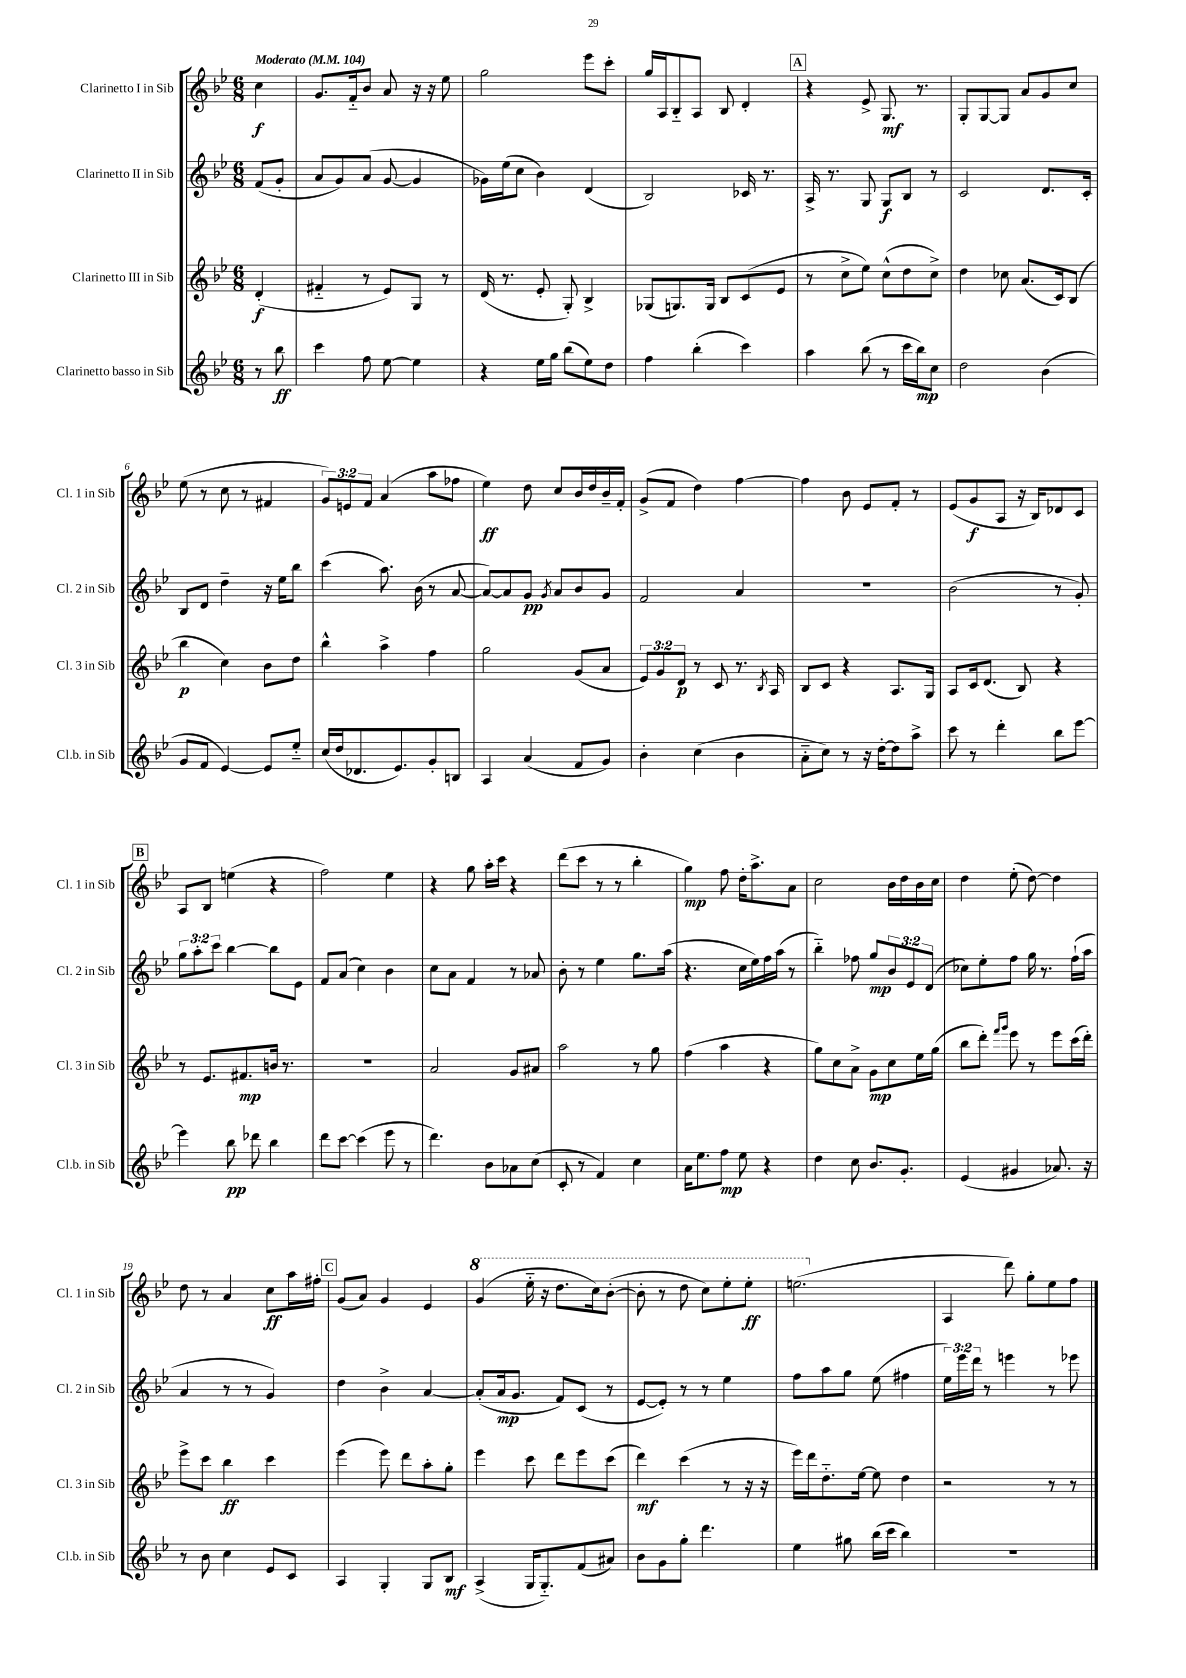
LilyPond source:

<<
\new StaffGroup <<
\new Staff = "s0" \with { instrumentName = "Clarinetto I in Sib" shortInstrumentName = "Cl. 1 in Sib" } {
    \clef treble \key bes \major \numericTimeSignature \time 6/8 \override Staff.TupletNumber.text = #tuplet-number::calc-fraction-text \partial 4 \tempo "Moderato" 4 = 104
    c''4\f |
    g'8. f'16-_ bes'8 a'8 r16 r16 ees''8 |
    g''2 ees'''8 c'''8-. |
    g''16 a16 bes8-_ a8 bes8 d'4-. |
    \mark \markup { \box "A" } r4 ees'8-> g8.\mf r8. |
    g8-. g8~ g8 a'8 g'8 c''8 |
    ees''8( r8 c''8 r8 fis'4 |
    \tuplet 3/2 { g'8) e'8 f'8 } a'4( a''8 fes''8 |
    ees''4\ff) d''8 c''8 bes'16 d''16 bes'16-- f'16-. |
    g'8->( f'8 d''4) f''4~ |
    f''4 bes'8 ees'8 f'8-. r8 |
    ees'8( g'8\f a8 r16 bes16) des'8 c'8 |
    \mark \markup { \box "B" } a8 bes8 e''4( r4 |
    f''2) ees''4 |
    r4 g''8 a''16-. c'''16 r4 |
    d'''8( c'''8 r8 r8 bes''4-. |
    g''4\mp) f''8 d''16-. a''8.-> a'8 |
    c''2 bes'16 d''16 bes'16 c''16 |
    d''4 ees''8-.( d''8~) d''4 |
    d''8 r8 a'4 c''8\ff a''16 fis''16-. |
    \mark \markup { \box "C" } g'8( a'8) g'4 ees'4 |
    \ottava #1 g''4( ees'''16-_ r16 d'''8. c'''16) bes''8~-.( |
    bes''8-. r8 d'''8 c'''8) ees'''8-. ees'''8-.\ff |
    e'''2.( \ottava #0 |
    a4 d'''8) g''8-. ees''8 f''8 \bar "|." |
}
\new Staff = "s1" \with { instrumentName = "Clarinetto II in Sib" shortInstrumentName = "Cl. 2 in Sib" } {
    \clef treble \key bes \major \numericTimeSignature \time 6/8 \override Staff.TupletNumber.text = #tuplet-number::calc-fraction-text \partial 4
    f'8( g'8-. |
    a'8 g'8) a'8( g'8~ g'4 |
    ges'16) ees''16( c''8 bes'4) d'4( |
    bes2) ces'16 r8. |
    \mark \markup { \box "A" } a16-> r8. g8 g8\f bes8 r8 |
    c'2 d'8. c'16-. |
    bes8 d'8 d''4-- r16 ees''16 bes''8 |
    c'''4( a''8.) bes'16( r8 a'8~ |
    a'8~) a'8 g'8\pp \acciaccatura { g'8 } a'8 bes'8 g'8 |
    f'2 a'4 |
    R2. |
    bes'2( r8 g'8-.) |
    \mark \markup { \box "B" } \tuplet 3/2 { g''8 a''8-. c'''8 } bes''4~ bes''8 ees'8 |
    f'8 a'8( c''4) bes'4 |
    c''8 a'8 f'4 r8 aes'8 |
    bes'8-. r8 ees''4 g''8. a''16( |
    r4. c''16 ees''16) f''16 a''16( r8 |
    bes''4-_) fes''8 g''8\mp \tuplet 3/2 { bes'8 ees'8 d'8( } |
    ces''8) ees''8-. f''8 g''16 r8. f''16-!( a''16 |
    a'4 r8 r8 g'4) |
    \mark \markup { \box "C" } d''4 bes'4-> a'4~ |
    a'8-.( a'16\mp g'8. f'8) c'8( r8 |
    ees'8~ ees'8-.) r8 r8 ees''4 |
    f''8 a''8 g''8 ees''8( fis''4 |
    \tuplet 3/2 { ees''16) ees'''16 d'''16 } r8 e'''4 r8 ees'''8 \bar "|." |
}
\new Staff = "s2" \with { instrumentName = "Clarinetto III in Sib" shortInstrumentName = "Cl. 3 in Sib" } {
    \clef treble \key bes \major \numericTimeSignature \time 6/8 \override Staff.TupletNumber.text = #tuplet-number::calc-fraction-text \partial 4
    d'4-.\f( |
    fis'4-_ r8 ees'8) g8 r8 |
    d'16( r8. ees'8-. g8-.) bes4-> |
    ges8( g8.) g16 bes8 c'8( ees'8 |
    \mark \markup { \box "A" } r8 c''8-> ees''8) c''8-^( d''8 c''8->) |
    d''4 ces''8 a'8.( c'16) bes8( |
    bes''4\p c''4) bes'8 d''8 |
    bes''4-^ a''4-> f''4 |
    g''2 g'8( a'8 |
    \tuplet 3/2 { ees'8) g'8 d'8\p } r8 c'8 r8. \acciaccatura { bes8 } a16 |
    bes8 c'8 r4 a8. g16 |
    a8 c'16 d'8.( bes8) r4 |
    \mark \markup { \box "B" } r8 ees'8. fis'8.\mp b'16 r8. |
    R2. |
    a'2 g'8 ais'8 |
    a''2 r8 g''8 |
    f''4( a''4 r4 |
    g''8) c''8 a'8-> g'8\mp c''8 ees''16 g''16( |
    bes''8 d'''8-.) \grace { f'''16 g'''16 } ees'''8 r8 ees'''8 c'''16( d'''16-.) |
    ees'''8-> c'''8 bes''4\ff c'''4 |
    \mark \markup { \box "C" } ees'''4( ees'''8) d'''8 a''8-. g''8-. |
    ees'''4 c'''8 d'''8 ees'''8 c'''8( |
    d'''4\mf) c'''4( r8 r16 r16 |
    ees'''16) d'''16 d''8.-_ ees''16~ ees''8 d''4 |
    r2 r8 r8 \bar "|." |
}
\new Staff = "s3" \with { instrumentName = "Clarinetto basso in Sib" shortInstrumentName = "Cl.b. in Sib" } {
    \clef treble \key bes \major \numericTimeSignature \time 6/8 \partial 4
    r8 bes''8\ff |
    c'''4 f''8 ees''8~ ees''4 |
    r4 ees''16 g''16 bes''8( ees''8) d''8 |
    f''4 bes''4-.( c'''4) |
    \mark \markup { \box "A" } a''4 bes''8( r8 c'''16 bes''16\mp) c''8 |
    d''2 bes'4( |
    g'8 f'8 ees'4~) ees'8 ees''8-_ |
    c''16( d''16 des'8. ees'8.) g'8-. b8 |
    a4 a'4( f'8 g'8) |
    bes'4-. c''4( bes'4 |
    a'8-_ c''8) r8 r16 d''16~-. d''8 a''8-> |
    c'''8 r8 d'''4-. bes''8 ees'''8~ |
    \mark \markup { \box "B" } ees'''4 bes''8\pp des'''8 bes''4 |
    d'''8 c'''8~ c'''4( ees'''8 r8 |
    d'''4.) bes'8 aes'8 c''8( |
    c'8-. r8 f'4) c''4 |
    a'16 ees''8. f''8\mp ees''8 r4 |
    d''4 c''8 bes'8. g'8.-. |
    ees'4( gis'4 aes'8.) r16 |
    r8 bes'8 c''4 ees'8 c'8 |
    \mark \markup { \box "C" } a4 g4-. g8 bes8\mf |
    a4->( g16 g8.-_) f'8( ais'8) |
    bes'8 g'8 g''8-. d'''4. |
    ees''4 gis''8 bes''16( c'''16 bes''4) |
    R2. \bar "|." |
}
>>
>>
